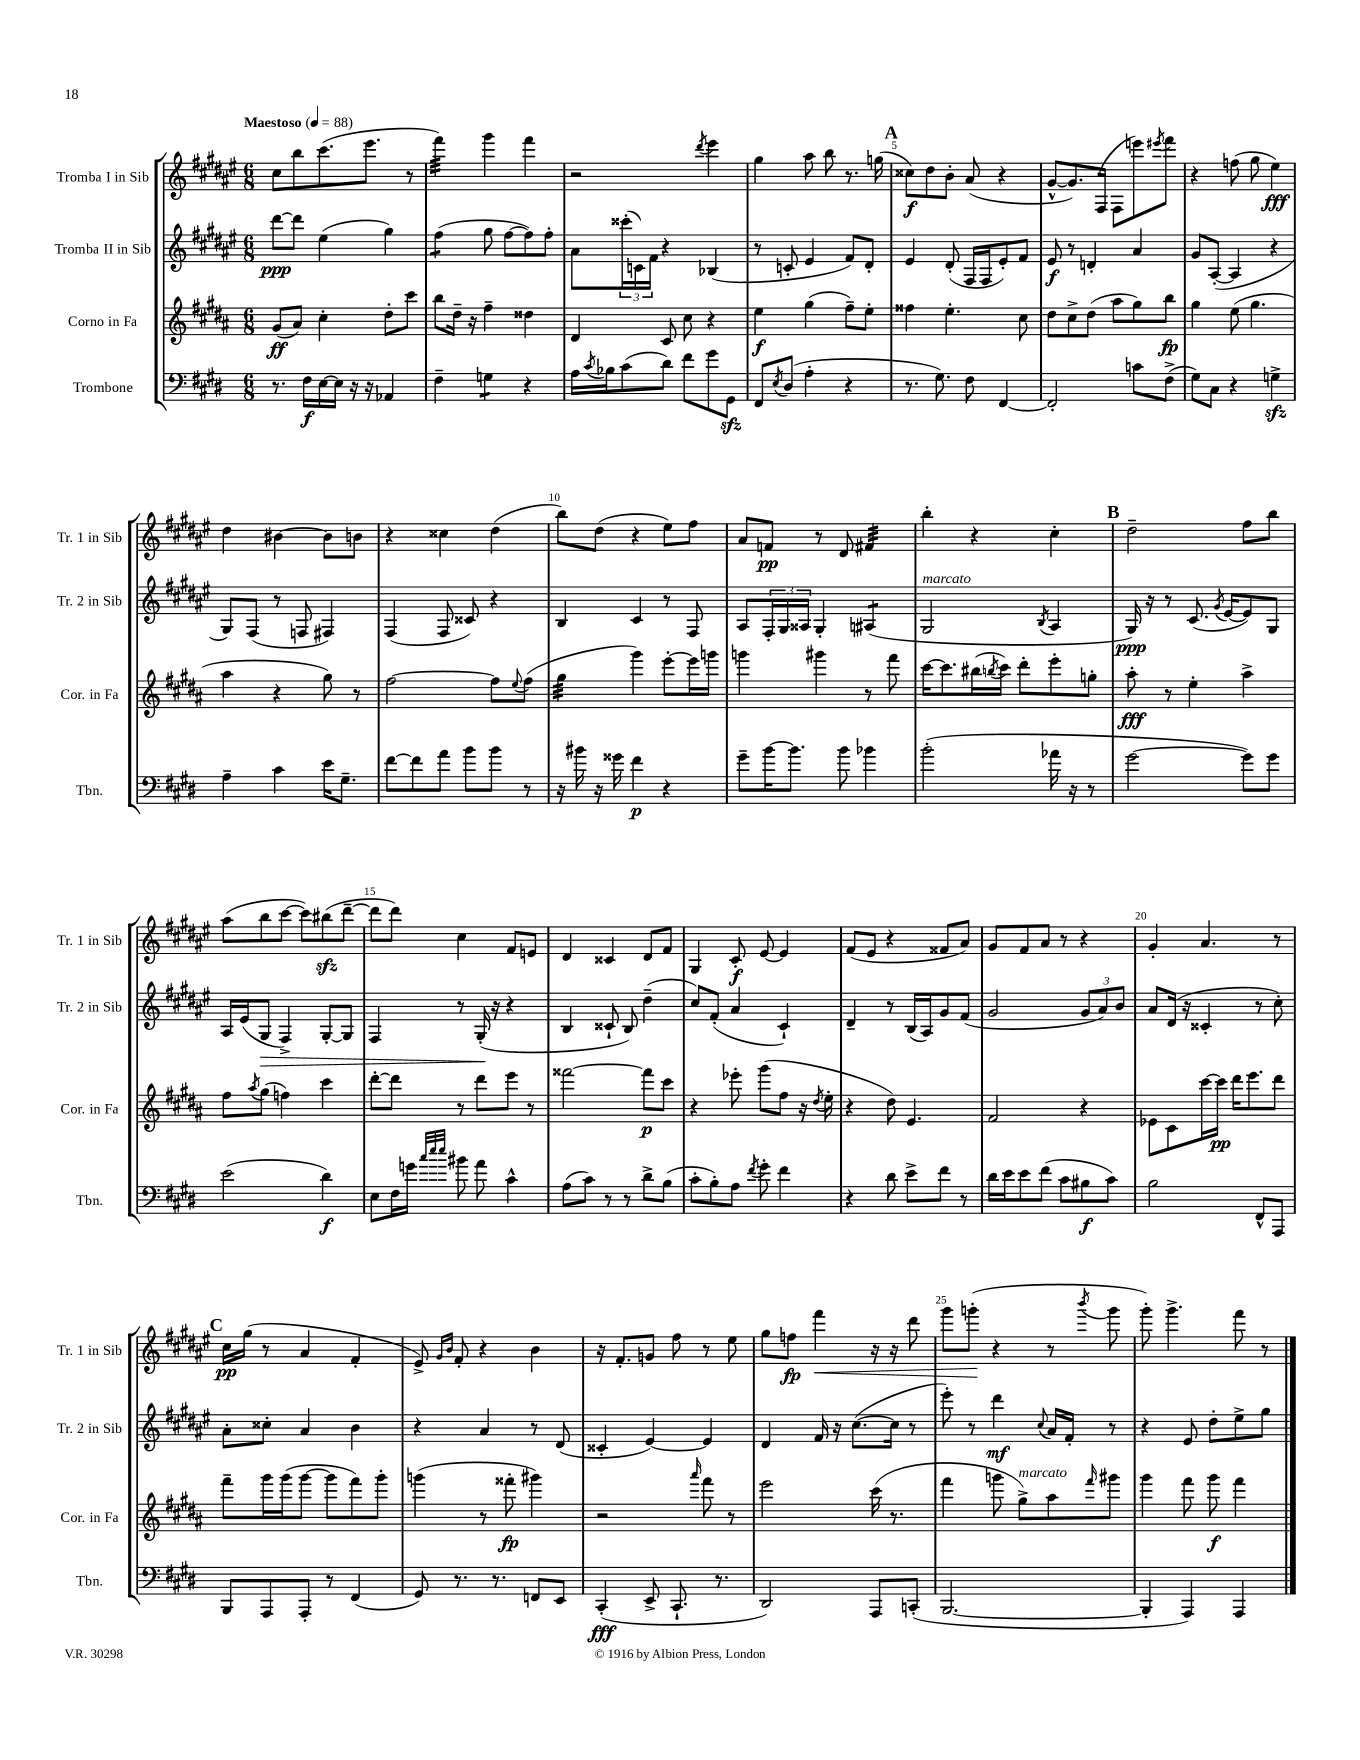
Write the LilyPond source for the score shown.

<<
\new StaffGroup <<
\new Staff = "s0" \with { instrumentName = "Tromba I in Sib" shortInstrumentName = "Tr. 1 in Sib" } {
    \clef treble \key fis \major \numericTimeSignature \time 6/8 \tempo "Maestoso" 4 = 88
    cis''8 b''8 cis'''8.( eis'''8. r8 |
    fis'''4:32) gis'''4 fis'''4 |
    r2 \acciaccatura { dis'''8 } eis'''4 |
    gis''4 ais''8 b''8 r8. g''16( |
    \mark \markup { \bold "A" } cisis''8\f) dis''8 b'8-. ais'8( r4 |
    gis'8~-^ gis'8.) fis16( fis8 e'''8) \acciaccatura { eis'''8 } fis'''8 |
    r4 f''8( gis''8 eis''4\fff) |
    dis''4 bis'4~ bis'8 b'8 |
    r4 cisis''4 dis''4( |
    b''8) dis''8( r4 eis''8) fis''8 |
    ais'8 f'8\pp r8 dis'8 fis'4:32 |
    b''4-. r4 cis''4-. |
    \mark \markup { \bold "B" } dis''2-- fis''8 b''8 |
    ais''8( b''8 cis'''8~ cis'''8) bis''8\sfz( dis'''8~-- |
    dis'''8 dis'''8) cis''4 fis'8 e'8 |
    dis'4 cisis'4 dis'8 fis'8 |
    gis4 cis'8-.\f eis'8~ eis'4 |
    fis'8( eis'8 r4 fisis'8 ais'8) |
    gis'8 fis'8 ais'8 r8 r4 |
    gis'4-. ais'4. r8 |
    \mark \markup { \bold "C" } cis''16\pp gis''16( r8 ais'4 fis'4-. |
    eis'8->) \grace { gis'16 b'16 } fis'8-. r4 b'4 |
    r16 fis'8.-. g'8 fis''8 r8 eis''8 |
    gis''8 f''8\fp fis'''4\< r16 r16 dis'''8 |
    gis'''8 g'''8-.\!( r4 r8 \acciaccatura { b'''8 } g'''8 |
    gis'''8-.) gis'''4.-> fis'''8 r8 \bar "|." |
}
\new Staff = "s1" \with { instrumentName = "Tromba II in Sib" shortInstrumentName = "Tr. 2 in Sib" } {
    \clef treble \key fis \major \numericTimeSignature \time 6/8
    dis'''8~\ppp dis'''8 eis''4( gis''4) |
    fis''4:8( gis''8 fis''8~ fis''8) fis''8-. |
    ais'8 \tuplet 3/2 { cisis'''16-.( c'16) fis'16 } r4 bes4( |
    r8 c'8-. eis'4 fis'8) dis'8-. |
    \mark \markup { \bold "A" } eis'4 dis'8-.( fis16 fis16 eis'8-.) fis'8 |
    eis'8\f r8 d'4-. ais'4 |
    gis'8 ais8~-.( ais4 r4 |
    gis8) fis8( r8 f8 fis4) |
    fis4( fis8 cisis'8) r4 |
    b4 cis'4 r8 fis8 |
    ais8 \tuplet 3/2 { fis16-. gis16 aisis16 } gis4-. ais4:8( |
    gis2^\markup { \italic "marcato" } \acciaccatura { b8 } ais4 |
    \mark \markup { \bold "B" } gis16\ppp) r16 r8 cis'8.( \acciaccatura { gis'8 } eis'16~ eis'8) gis8 |
    ais16 eis'16( gis8\> fis4->) gis8~-. gis8 |
    fis4 r8 gis16-.\!( r16 r4 |
    b4 cisis'8-! b8) dis''4--( |
    cis''8) fis'8-.( ais'4 cis'4-!) |
    dis'4-- r8 b16( ais16) gis'8 fis'8( |
    gis'2 \tuplet 3/2 { gis'8 ais'8) b'8 } |
    ais'8 dis'16( r16 cisis'4-. r8 cis''8-.) |
    \mark \markup { \bold "C" } ais'8-. cisis''8-. ais'4 b'4 |
    r4 ais'4 r8 dis'8( |
    cisis'4-. eis'4~) eis'4 |
    dis'4 fis'16 r16 cis''8.~( cis''16 r8 |
    eis'''8-.) r8 dis'''4\mf \appoggiatura { cis''8 } ais'16 fis'16-. r8 |
    r4 eis'8 dis''8-. eis''8-> gis''8 \bar "|." |
}
\new Staff = "s2" \with { instrumentName = "Corno in Fa" shortInstrumentName = "Cor. in Fa" } {
    \clef treble \key b \major \numericTimeSignature \time 6/8
    gis'8\ff( ais'8) cis''4-. dis''8-. cis'''8 |
    b''8 dis''16-- r16 fis''4-- disis''4 |
    dis'4 cis'8 cis''8 r4 |
    e''4\f gis''4( fis''8--) e''8-. |
    \mark \markup { \bold "A" } fisis''4 e''4.-. cis''8 |
    dis''8 cis''8-> dis''8( ais''8 gis''8) b''8\fp |
    gis''4 e''8( gis''4. |
    ais''4 r4 gis''8) r8 |
    fis''2~ fis''8 \appoggiatura { e''8 } fis''8( |
    gis''4:32 gis'''4) e'''8~-. e'''16 g'''16 |
    g'''4 gis'''4 r8 fis'''8 |
    cis'''16~ cis'''8. bis''16( \acciaccatura { b''8 } cis'''16) dis'''8-. e'''8-. g''8-. |
    \mark \markup { \bold "B" } ais''8-.\fff r8 e''4-. ais''4-> |
    fis''8 \acciaccatura { ais''8 } gis''8( f''4) cis'''4 |
    dis'''8~-. dis'''8 r8 dis'''8 e'''8 r8 |
    fisis'''2~ fisis'''8\p cis'''8 |
    r4 ees'''8-. gis'''8( fis''8 r16 \acciaccatura { dis''8 } e''16-. |
    r4 dis''8) e'4. |
    fis'2 r4 |
    ees'8 cis'8 cis'''16~ cis'''16\pp dis'''16 e'''8. dis'''8 |
    \mark \markup { \bold "C" } fis'''8-- gis'''16 gis'''16( gis'''8~ gis'''8 fis'''8) gis'''8-. |
    g'''4( r8 fisis'''8-.\fp gis'''4) |
    r2 \grace { ais'''16 } fis'''8 r8 |
    e'''2 cis'''16( r8. |
    fis'''4 g'''8 gis''8->^\markup { \italic "marcato" }) ais''8 \grace { fis'''16 } gis'''8 |
    gis'''4 fis'''8 gis'''8\f fis'''4 \bar "|." |
}
\new Staff = "s3" \with { instrumentName = "Trombone" shortInstrumentName = "Tbn." } {
    \clef bass \key e \major \numericTimeSignature \time 6/8
    r8. fis16\f e16~ e16 r16 r16 aes,4 |
    fis4-- g4:8 r4 |
    a16 \acciaccatura { cis'8 } bes16 cis'8( dis'8) fis'8 gis'8 gis,8\sfz |
    fis,8 \acciaccatura { e8 } dis8( a4-. r4 |
    \mark \markup { \bold "A" } r8. gis8.) fis8 fis,4~ |
    fis,2-. c'8 fis8->( |
    gis8) cis8 r4 g4->\sfz |
    a4-- cis'4 e'16 gis8.-- |
    fis'8~ fis'8 a'8 b'8 b'8 r8 |
    r16 bis'16 r16 gisis'16 fis'4\p r4 |
    gis'8-- b'16~ b'8. b'8 bes'4 |
    b'2-.( aes'16 r16 r8 |
    \mark \markup { \bold "B" } gis'2~ gis'8) gis'8 |
    e'2( dis'4\f) |
    e8 fis16 g'16 \grace { cis''32 e''32 e''32 } bis'8 a'8 cis'4-^ |
    a8( cis'8) r8 r8 dis'8-> b8( |
    cis'8-. b8-.) a8 \acciaccatura { fis'8 } gis'8-. fis'4 |
    r4 dis'8 e'8-> fis'8 r8 |
    dis'16 e'16 e'8 fis'8( cis'8 bis8\f cis'8) |
    b2 fis,8-^ a,,8 |
    \mark \markup { \bold "C" } b,,8 a,,8 a,,8-. r8 fis,4( |
    gis,8) r8. r8. f,8 e,8 |
    cis,4-.\fff( e,8-> cis,8.-! r8. |
    dis,2) a,,8 c,8-.( |
    b,,2.~ |
    b,,4-. a,,4) a,,4 \bar "|." |
}
>>
>>
\layout { \context { \Score \override BarNumber.break-visibility = ##(#f #t #t) barNumberVisibility = #(every-nth-bar-number-visible 5) } }
